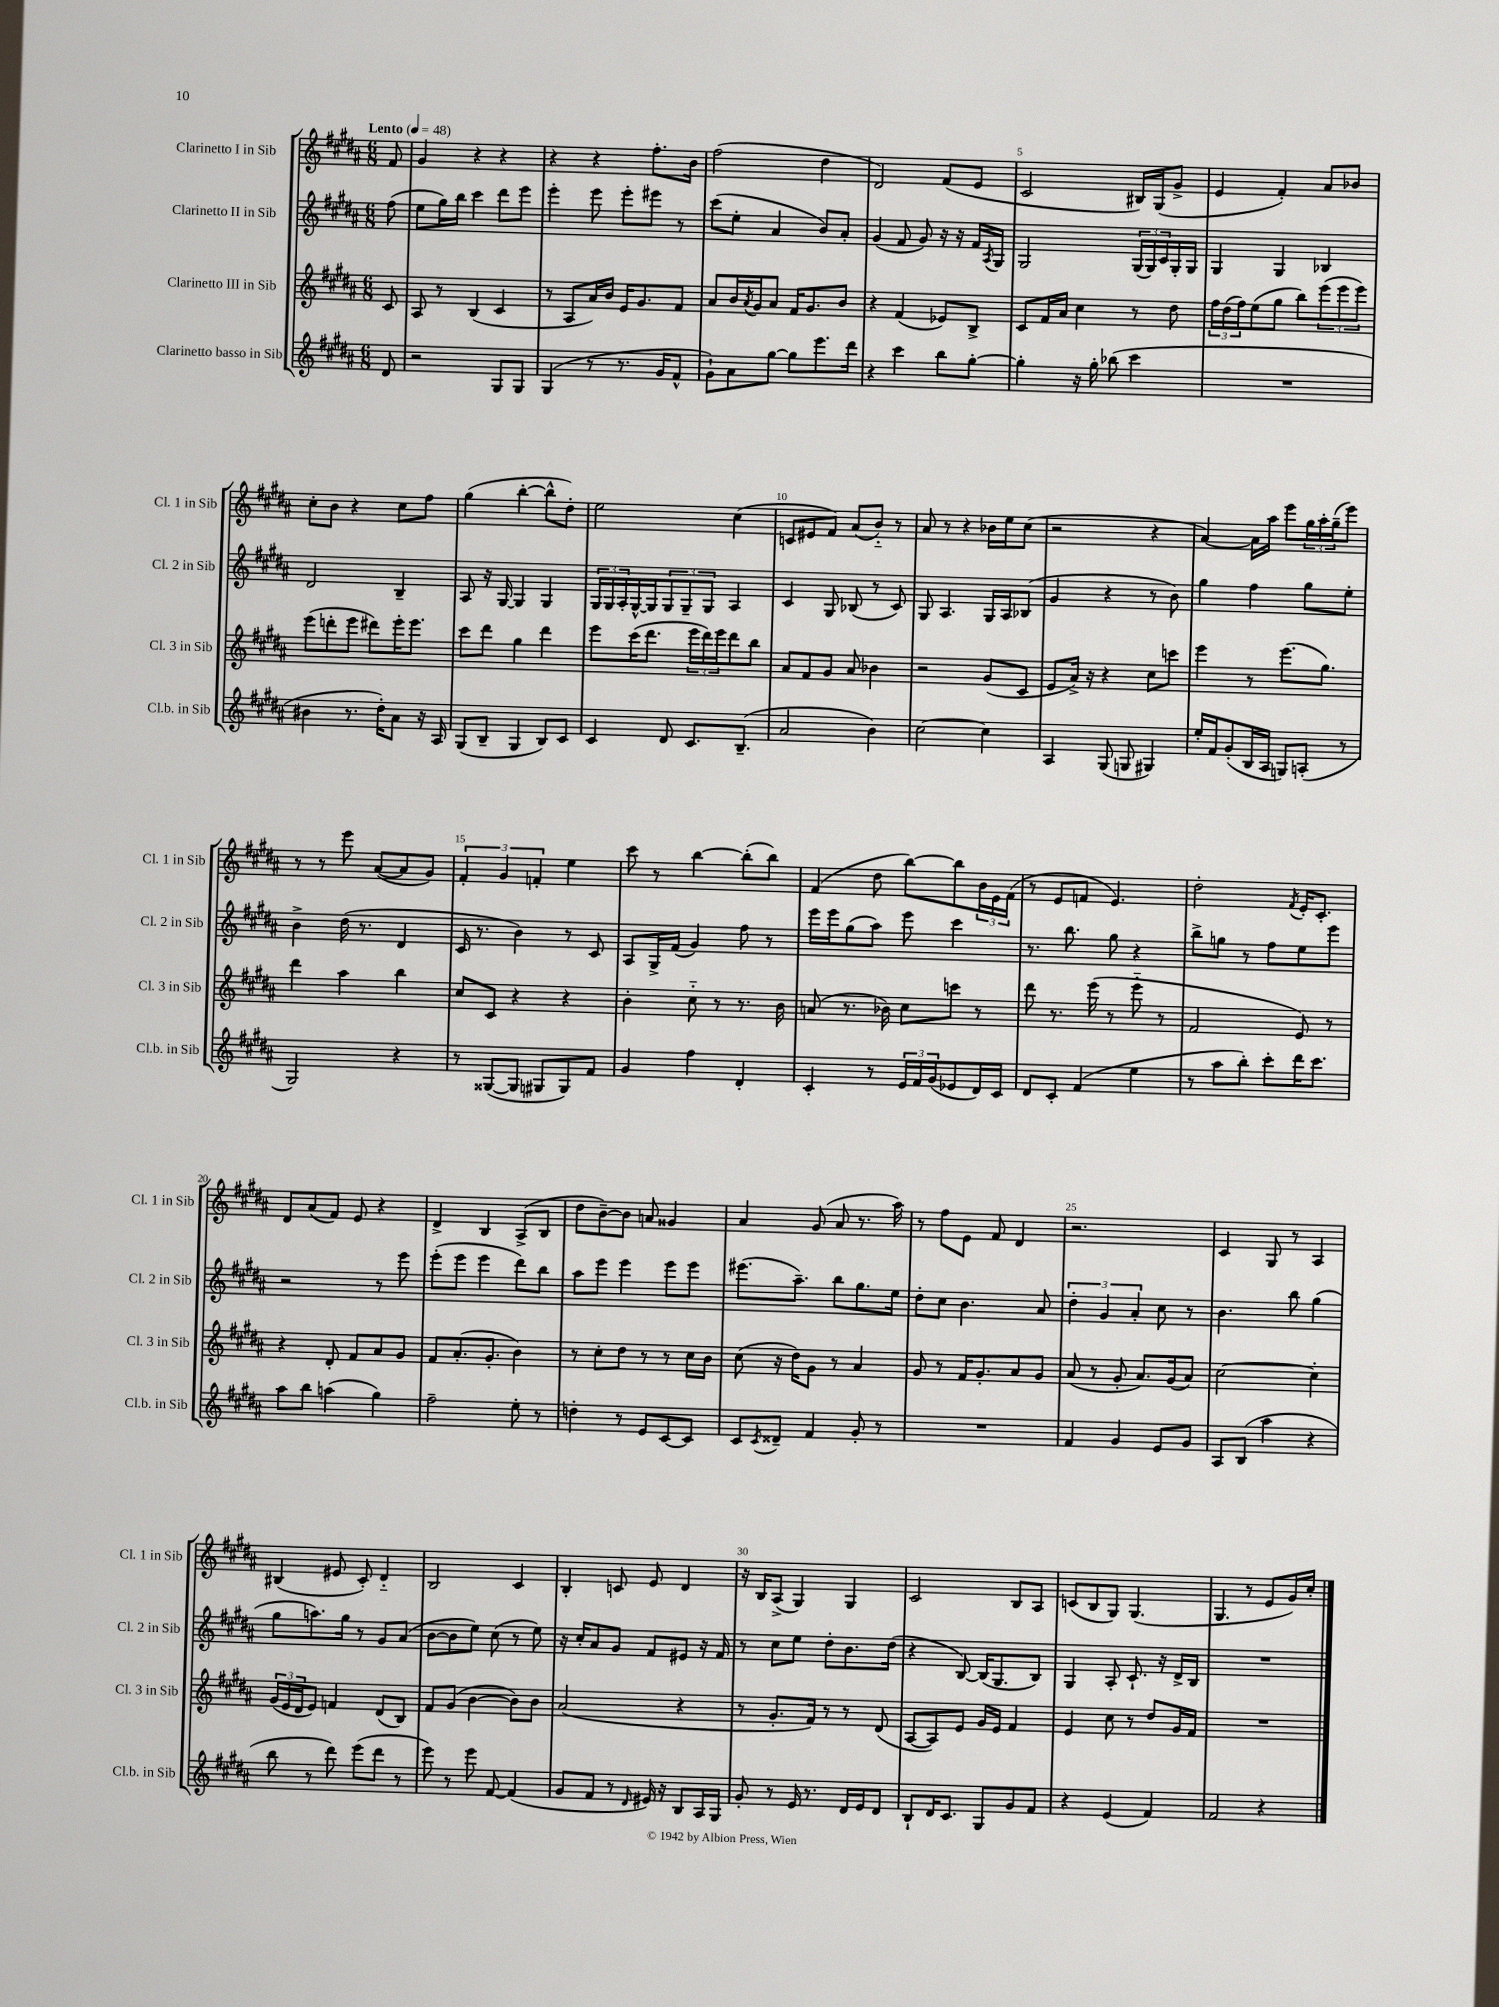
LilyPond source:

<<
\new StaffGroup <<
\new Staff = "s0" \with { instrumentName = "Clarinetto I in Sib" shortInstrumentName = "Cl. 1 in Sib" } {
    \clef treble \key b \major \numericTimeSignature \time 6/8 \partial 8 \tempo "Lento" 4 = 48
    fis'8 |
    gis'4 r4 r4 |
    r4 r4 fis''8.-. b'16 |
    fis''2( dis''4 |
    dis'2) fis'8( e'8 |
    cis'2 bis16) gis16( gis'8-> |
    e'4 fis'4-.) ais'8 bes'8 |
    cis''8-. b'8 r4 cis''8 fis''8 |
    gis''4( b''4~-. b''8-^ dis''8-.) |
    e''2 cis''4( |
    c'8 eis'8 fis'8) ais'8( b'8-_) r8 |
    ais'8 r8 r4 bes'16 e''16 cis''8( |
    r2 r4 |
    ais'4~) ais'16 ais''16 e'''8 \tuplet 3/2 { gis''16 ais''16-. gis''16--( } e'''8) |
    r8 r8 e'''8 ais'8~( ais'8 gis'8) |
    \tuplet 3/2 { fis'4-. gis'4 f'4-. } e''4 |
    cis'''8 r8 b''4~ b''8-.( b''8) |
    fis'4( dis''8 b''8~) b''8 \tuplet 3/2 { b'16 e'16 fis'16( } |
    r8 e'8 f'8 e'4.) |
    dis''2-. \acciaccatura { fis'8 } e'16-. cis'8.-. |
    dis'8 ais'8( fis'8) e'8 r4 |
    dis'4-> b4 ais8->( b8 |
    dis''8 b'8~--) b'8 a'8 gisis'4 |
    ais'4 gis'8( ais'8 r8. ais''16) |
    r8 fis''8 e'8 fis'8 dis'4 |
    r2. |
    cis'4 gis8 r8 ais4 |
    bis4( eis'8 cis'8-.) dis'4-_ |
    b2 cis'4 |
    b4-. c'8 e'8 dis'4 |
    r16 b16 ais8->( gis4) gis4 |
    cis'2 b8 ais8 |
    c'8( b8 gis8) gis4.( |
    gis4. r8 e'8 gis'16) cis''16-. \bar "|." |
}
\new Staff = "s1" \with { instrumentName = "Clarinetto II in Sib" shortInstrumentName = "Cl. 2 in Sib" } {
    \clef treble \key b \major \numericTimeSignature \time 6/8 \partial 8
    fis''8( |
    e''8 gis''16) b''16 cis'''4 dis'''8 e'''8 |
    e'''4-. e'''8 e'''8-. eis'''8 r8 |
    cis'''8( e''8-. ais'4 b'8) ais'8-. |
    gis'4( fis'8 gis'8) r16 r16 fis'16 \acciaccatura { ais8 } gis16 |
    gis2 \tuplet 3/2 { gis16( gis16) cis'16 } gis16-. gis16 |
    gis4 gis4 bes4 |
    dis'2 b4-- |
    ais8 r16 gis16~ gis4 gis4 |
    \tuplet 3/2 { gis16 gis16 ais16-. } gis16~-^ gis16 \tuplet 3/2 { gis8 gis8-- gis8 } ais4 |
    cis'4 gis8 bes8( r8 cis'8) |
    gis8 ais4. gis16 ais16 bes8( |
    gis'4 r4 r8 b'8) |
    gis''4 fis''4 gis''8 e''8-. |
    b'4-> dis''16( r8. dis'4 |
    cis'16 r8. b'4) r8 cis'8 |
    ais8 gis16-> fis'16( gis'4) fis''8 r8 |
    e'''16 e'''16 gis''8( ais''8) e'''8 cis'''4 |
    r8. b''8. gis''8 r4 |
    b''8-> g''8 r8 fis''8 e''8 e'''8 |
    r2 r8 e'''8 |
    e'''8-.( e'''8 e'''4 dis'''8) b''8 |
    ais''8 e'''8 e'''4 e'''8 e'''8 |
    eis'''8.( ais''8.--) b''8 gis''8. e''16 |
    dis''8-. cis''8 b'4. ais'8 |
    \tuplet 3/2 { dis''4-. gis'4 ais'4-. } cis''8 r8 |
    b'4. b''8 gis''4( |
    gis''8 a''8.) gis''16 r8 gis'8 ais'8( |
    b'8~ b'8 e''8) cis''8( r8 e''8) |
    r16 cis''16-. ais'8 gis'8 fis'8 eis'8 r16 fis'16 |
    r8 cis''8 e''8 dis''8-. b'8. dis''16( |
    r4 b8~) b16( gis8. b8) |
    gis4 ais8-. cis'8.-! r16 dis'16-> b16 |
    R2. \bar "|." |
}
\new Staff = "s2" \with { instrumentName = "Clarinetto III in Sib" shortInstrumentName = "Cl. 3 in Sib" } {
    \clef treble \key b \major \numericTimeSignature \time 6/8 \partial 8
    cis'8 |
    ais8 r8 b4( cis'4 |
    r8 ais8 ais'16) b'16 e'16 gis'8. fis'8 |
    ais'8 b'16 \acciaccatura { ais'8 } gis'16 ais'8 fis'16 gis'8. b'8 |
    r4 fis'4( ees'8) b8-> |
    cis'8 fis'16 ais'16 cis''4 r8 dis''8 |
    \tuplet 3/2 { fis''16 dis''16( fis''16) } e''8( gis''8 b''8) \tuplet 3/2 { e'''8( e'''8 e'''8) } |
    e'''8( d'''8-. e'''8 dis'''8) e'''16-. e'''8. |
    cis'''8 dis'''8 gis''4 dis'''4 |
    e'''8 cis'''16( dis'''8. \tuplet 3/2 { e'''16 dis'''16) e'''16 } dis'''8 b''8 |
    ais'8 fis'8 gis'8 ais'8 bes'4 |
    r2 gis'8( cis'8 |
    e'8 ais'16->) r16 r4 cis''8 c'''8 |
    e'''4 r8 e'''8.( gis''8.) |
    dis'''4 ais''4 b''4 |
    cis''8 cis'8 r4 r4 |
    b'4-. cis''8-_ r8 r8. b'16 |
    a'8( r8. bes'16) cis''8 c'''8 r8 |
    dis'''8 r8. e'''16( r8 e'''8-_ r8 |
    fis'2 e'8) r8 |
    r4 dis'8-. fis'8 ais'8 gis'8 |
    fis'8 ais'8.-.( gis'8.-. b'4) |
    r8 cis''8-. dis''8 r8 r8 cis''16 b'16 |
    cis''8( r16 dis''16) gis'8 r8 ais'4 |
    gis'8 r8 fis'16 gis'8.-. ais'8 gis'8 |
    ais'8( r8 gis'8-. ais'8.) gis'16( ais'8) |
    cis''2~ cis''4-. |
    \tuplet 3/2 { gis'16( e'16 dis'16 } e'8) f'4 dis'8( b8) |
    fis'8 gis'8( b'4~ b'8) b'8 |
    ais'2( r4 |
    r8 gis'8.-. fis'16) r8 r8 dis'8( |
    ais8~ ais8) e'8 gis'16 e'16 fis'4 |
    e'4 cis''8 r8 dis''8 gis'16 fis'16 |
    R2. \bar "|." |
}
\new Staff = "s3" \with { instrumentName = "Clarinetto basso in Sib" shortInstrumentName = "Cl.b. in Sib" } {
    \clef treble \key b \major \numericTimeSignature \time 6/8 \partial 8
    dis'8 |
    r2 gis8 gis8 |
    gis4( r8 r8. gis'16 fis'8-^ |
    gis'8-!) ais'8 gis''8~ gis''8 e'''8. dis'''16 |
    r4 cis'''4 b''8 gis''8~-. |
    gis''4-. r16 gis''16-. bes''8( cis'''4 |
    R2. |
    bis'4 r8. dis''16-.) ais'8 r16 ais16 |
    gis8( b8-- gis4 b8) cis'8 |
    cis'4 dis'8 cis'8. b8.--( |
    ais'2 b'4) |
    cis''2~ cis''4 |
    ais4 gis8( g8 gis4) |
    e''16-. fis'16 gis'8-.( b16 ais16 g8) a8-.( r8 |
    gis2) r4 |
    r8 gisis8~( gisis8 gis8 gis8) fis'8 |
    gis'4 fis''4 dis'4-. |
    cis'4-. r8 \tuplet 3/2 { e'16 fis'16 gis'16( } ees'8 dis'16) cis'16 |
    dis'8 cis'8-. fis'4( e''4 |
    r8 ais''8 b''8-.) cis'''8-. dis'''16 cis'''8. |
    ais''8 b''8 a''4( gis''4) |
    fis''2-- e''8-. r8 |
    d''4-. r8 e'8 cis'8~ cis'8 |
    cis'8 \acciaccatura { cis'8 } disis'8-- fis'4 gis'8-. r8 |
    R2. |
    fis'4 gis'4 e'8 gis'8 |
    ais8 b8( ais''4 r4 |
    b''8 r8 dis'''8) e'''8( dis'''8 r8 |
    e'''8) r8 e'''8 fis'8~ fis'4( |
    gis'8 fis'8 r8 \grace { dis'16 } eis'16) r16 b8 ais16 gis16 |
    gis'8-. r8 e'16 r8. dis'16 e'16 dis'8 |
    b8-! dis'16 cis'8. gis8 gis'8 fis'8 |
    r4 e'4( fis'4) |
    fis'2 r4 \bar "|." |
}
>>
>>
\layout { \context { \Score \override BarNumber.break-visibility = ##(#f #t #t) barNumberVisibility = #(every-nth-bar-number-visible 5) } }
